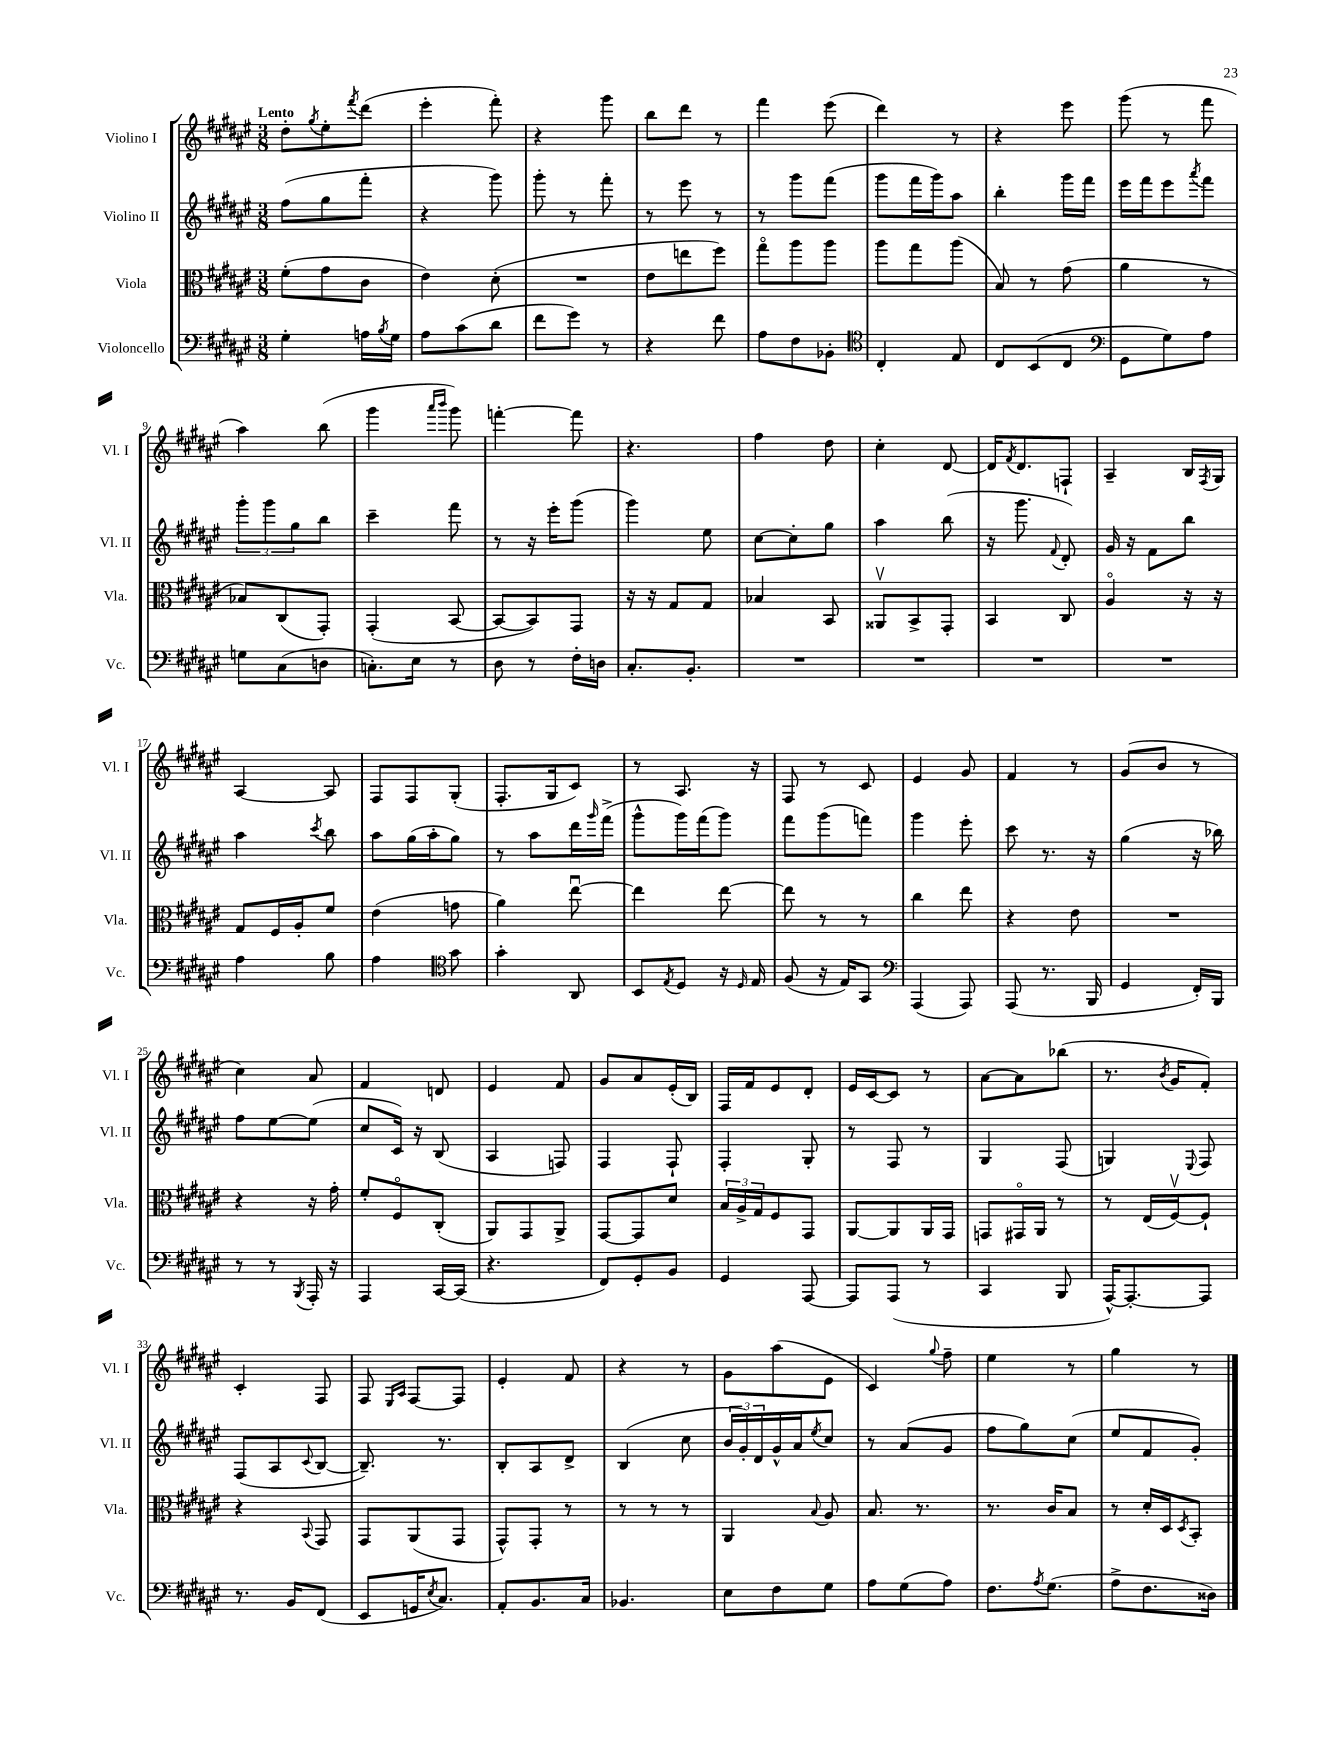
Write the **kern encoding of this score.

**kern	**kern	**kern	**kern
*part4	*part3	*part2	*part1
*staff4	*staff3	*staff2	*staff1
*I"Violoncello	*I"Viola	*I"Violino II	*I"Violino I
*I'Vc.	*I'Vla.	*I'Vl. II	*I'Vl. I
*clefF4	*clefC3	*clefG2	*clefG2
*k[f#c#g#d#a#e#]	*k[f#c#g#d#a#e#]	*k[f#c#g#d#a#e#]	*k[f#c#g#d#a#e#]
*M3/8	*M3/8	*M3/8	*M3/8
=1	=1	=1	=1
!	!	!	!LO:TX:a:B:t=Lento
4G#'\	(8f#'\L	(8ff#\L	8dd#'\L
.	.	.	8qgg#/
.	8g#\	8gg#\	8ee#'\
.	.	.	8qfff#/
16An\LL	8c#\J	8fff#'\J	(8ddd#\J
8qB/	.	.	.
16G#\JJ	.	.	.
=2	=2	=2	=2
8A#\L	4e#\)	4r	4eee#'\
(8c#\	.	.	.
8d#\J	(8d#'\	8ggg#\)	8fff#'\)
=3	=3	=3	=3
8f#\L	4.r	8ggg#'\	4r
8g#\J)	.	8r	.
8r	.	8fff#'\	8ggg#\
=4	=4	=4	=4
4r	8e#\L	8r	8bb\L
.	8een\	8eee#\	8ddd#\J
8f#\	8ff#\J)	8r	8r
=5	=5	=5	=5
8A#\L	8gg#\L	8r	4fff#\
8F#\	8aa#\	8ggg#\L	.
8BB-X'\J	8aa#\J	(8fff#\J	(8eee#\
=6	=6	=6	=6
*clefC4	*	*	*
4C#'/	8aa#\L	8ggg#\L	4ddd#\)
.	8gg#\	16fff#\L	.
.	.	16ggg#\J)	.
8E#/	(8aa#\J	8aa#\J	8r
=7	=7	=7	=7
8C#/L	8B/)	4bb'\	4r
(8BB/	8r	.	.
8C#/J	(8g#\	16ggg#\LL	8eee#\
.	.	16fff#\JJ	.
=8	=8	=8	=8
*clefF4	*	*	*
8GG#\L	4a#\	16eee#\LL	(8ggg#\
.	.	16fff#\J	.
8G#\)	.	8eee#\	8r
.	.	8qaaa#/	.
8A#\J	8r	8fff#\J	8fff#\
!!LO:LB:g=z
=9	=9	=9	=9
8Gn\L	8B-X/L)	12ggg#'\L	4aa#\)
.	.	12ggg#\	.
(8C#\	(8C#/	.	.
.	.	12gg#\	.
8Dn\J	8GG#'/J)	8bb\J	(8bb\
=10	=10	=10	=10
8.Cn'\L)	(4GG#'/	4ccc#~\	4ggg#\
16E#\Jk	.	.	.
.	.	.	16qqaaa#/LL
.	.	.	16qqbbb/JJ
8r	[8BB/	8fff#\	8ggg#\)
=11	=11	=11	=11
8D#\	8BB/L_	8r	[4fffn'\
8r	8BB/])	16r	.
.	.	16eee#'\KL	.
16F#'\LL	8GG#/J	(8ggg#\J	8fff\]
16Dn\JJ	.	.	.
=12	=12	=12	=12
8.C#'/L	16r	4ggg#\)	4.r
.	16r	.	.
.	8G#/L	.	.
8.BB'/J	.	.	.
.	8G#/J	8ee#\	.
=13	=13	=13	=13
4.r	4B-X/	[8cc#\L	4ff#\
.	.	8cc#'\]	.
.	8BB/	8gg#\J	8dd#\
=14	=14	=14	=14
4.r	8AA##Xv/L	4aa#\	4cc#'\
.	8BB^/	.	.
.	8GG#'/J	(8bb\	[8d#/
=15	=15	=15	=15
4.r	4BB/	16r	16d#/KL]
.	.	.	8qf#/
.	.	8.ggg#\	8.d#/
.	.	8qqf#/	.
.	8C#/	8d#'/)	8Fn`/J
=16	=16	=16	=16
4.r	4A#/	16g#/	4A#~/
.	.	16r	.
.	.	8f#\L	.
.	16r	8bb\J	16B/LL
.	.	.	8qF#/
.	16r	.	16G#/JJ
!!LO:LB:g=z
=17	=17	=17	=17
4A#\	8G#/L	4aa#\	[4A#/
.	16F#/L	.	.
.	16A#'/J	.	.
.	.	8qccc#/	.
8B\	8f#/J	8bb\	8A#/]
=18	=18	=18	=18
4A#\	(4e#\	8aa#\L	8F#/L
.	.	(16gg#\L	8F#/
.	.	16aa#'\J	.
*clefC4	*	*	*
8g#\	8gn\	8gg#\J)	(8G#'/J
=19	=19	=19	=19
4g#'\	4a#\)	8r	8.F#'/L
.	.	8aa#\L	.
.	.	.	16G#/k
8AA#/	[8ee#u\	16ddd#\L	8c#/J)
.	.	16qqggg#/	.
.	.	(16fff#^\JJ	.
=20	=20	=20	=20
8BB/L	4ee#\]	8ggg#^^\L	8r
8qE#/	.	.	.
8D#/J	.	16ggg#\L)	8.A#/
.	.	(16fff#\J	.
16r	[8ee#\	8ggg#\J)	.
16qqD#/	.	.	.
16E#/	.	.	16r
=21	=21	=21	=21
(8F#/	8ee#\]	8fff#\L	8F#/
16r	8r	(8ggg#\	8r
16E#/KL)	.	.	.
8GG#/J	8r	8fffn\J)	8c#/
=22	=22	=22	=22
*clefF4	*	*	*
(4AAA#/	4cc#\	4ggg#\	4e#/
8AAA#/)	8ee#\	8eee#'\	8g#/
=23	=23	=23	=23
(8AAA#/	4r	8ccc#\	4f#/
8.r	.	8.r	.
.	8e#\	.	8r
16BBB/	.	16r	.
=24	=24	=24	=24
4GG#/	4.r	(4gg#\	(8g#/L
.	.	.	8b/J
16FF#'/LL)	.	16r	8r
16BBB/JJ	.	16bb-X\)	.
!!LO:LB:g=z
=25	=25	=25	=25
8r	4r	8ff#\L	4cc#\)
8r	.	[8ee#\	.
8qBBB/	.	.	.
16AAA#'/	16r	(8ee#\J]	8a#/
16r	16g#'\	.	.
=26	=26	=26	=26
4AAA#/	8f#'/L	8cc#/L	4f#/
.	8F#/	16c#/Jk)	.
.	.	16r	.
[16CC#/LL	(8C#'/J	(8B/	8dn/
(16CC#/JJ]	.	.	.
=27	=27	=27	=27
4.r	8AA#/L)	4A#/	4e#/
.	8GG#/	.	.
.	8AA#^/J	8Fn/)	8f#/
=28	=28	=28	=28
8FF#/L)	[8GG#/L	4F#/	8g#/L
8GG#'/	8GG#/]	.	8a#/
8BB/J	8d#/J	8F#`/	(16e#'/L
.	.	.	16B/JJ)
=29	=29	=29	=29
4GG#/	24B/LL	4F#'/	16F#/LL
.	24A#^/	.	.
.	.	.	16f#/J
.	24G#/J	.	.
.	8F#/	.	8e#/
[8AAA#/	8GG#/J	8G#'/	8d#'/J
=30	=30	=30	=30
8AAA#/L]	[8AA#/L	8r	16e#/LL
.	.	.	[16c#/J
(8AAA#/J	8AA#/]	8F#/	8c#/J]
8r	16AA#/L	8r	8r
.	16GG#/JJ	.	.
=31	=31	=31	=31
4CC#/	8GGn/L	4G#/	[8a#\L
.	16GG#X/L	.	8a#\]
.	16AA#/JJ	.	.
8BBB/	8r	(8F#/	(8bb-X\J
=32	=32	=32	=32
[16AAA#^^/KL)	8r	4Gn/)	8.r
8.AAA#'/_	.	.	.
.	(16E#/LL	.	.
.	.	.	8qb/
.	[16F#v/J)	.	16g#/KL
.	.	8qqE#/	.
8AAA#/J]	8F#`/J]	8F#/	8f#'/J)
!!LO:LB:g=z
=33	=33	=33	=33
8.r	4r	(8F#/L	4c#'/
.	.	8A#/	.
16BB/KL	.	.	.
.	8qqBB/	8qqc#/	.
(8FF#/J	8GG#/	[8B/J	8F#/
=34	=34	=34	=34
8EE#/L	8GG#/L	8.B~/])	8F#/
.	.	.	16qqE#/LL
.	.	.	16qqA#/JJ
16GGn/K	(8AA#/	.	[8F#/L
8qE#/	.	.	.
8.C#/J)	.	8.r	.
.	8GG#/J	.	8F#/J]
=35	=35	=35	=35
8AA#'/L	8GG#^^/L)	8B'/L	4e#'/
8.BB/	8GG#'/J	8A#/	.
.	8r	8d#^/J	8f#/
16C#/Jk	.	.	.
=36	=36	=36	=36
4.BB-X/	8r	(4B/	4r
.	8r	.	.
.	8r	8cc#\	8r
=37	=37	=37	=37
8E#\L	4AA#/	24b/LL	8g#\L
.	.	24g#'/)	.
.	.	24d#/	.
8F#\	.	16g#^^/	(8aa#\
.	.	16a#/J	.
.	8qqB/	8qee#/	.
8G#\J	8A#/	8cc#/J	8e#\J
=38	=38	=38	=38
8A#\L	8.B/	8r	4c#/)
(8G#\	.	(8a#/L	.
.	8.r	.	.
.	.	.	8qqgg#/
8A#\J)	.	8g#/J	8ff#~\
=39	=39	=39	=39
8.F#\L	8.r	8ff#\L	4ee#\
.	.	8gg#\)	.
8qA#/	.	.	.
(8.G#\J	16c#/KL	.	.
.	8B/J	(8cc#\J	8r
=40	=40	=40	=40
8A#^\L	8r	8ee#/L	4gg#\
8.F#\	16d#'/LL	8f#/	.
.	16D#/J	.	.
.	8qD#/	.	.
.	8BB'/J	8g#'/J)	8r
16D##X\Jk)	.	.	.
==	==	==	==
*-	*-	*-	*-
